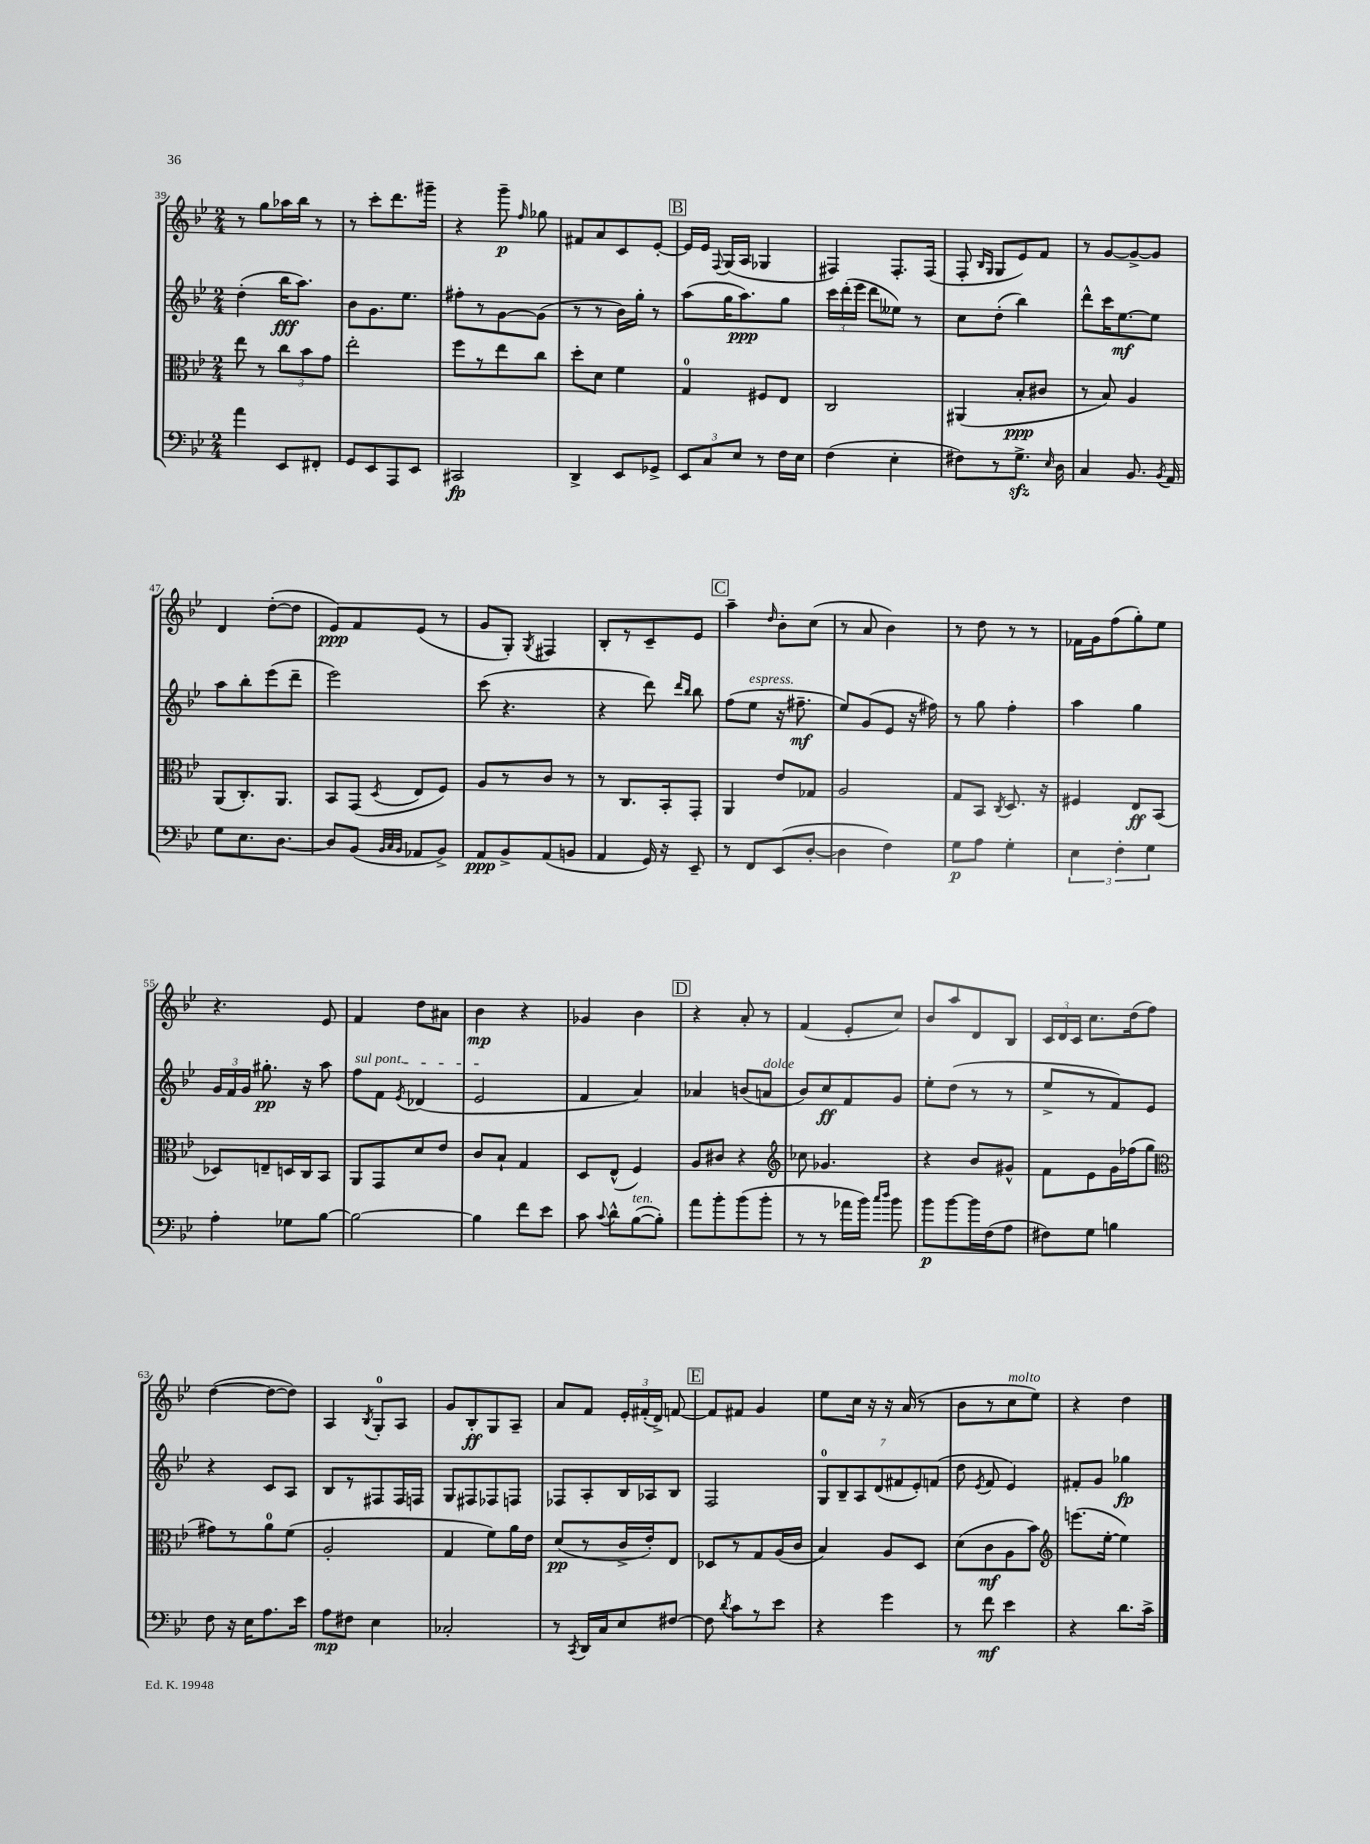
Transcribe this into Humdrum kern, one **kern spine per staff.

**kern	**kern	**kern	**kern
*staff4	*staff3	*staff2	*staff1
*clefF4	*clefC3	*clefG2	*clefG2
*k[b-e-]	*k[b-e-]	*k[b-e-]	*k[b-e-]
*M2/4	*M2/4	*M2/4	*M2/4
4a	8ee-	(4dd'	8r
.	8r	.	8gg
8EE-	12cc	16bb-	16aa-
.	.	8.aa)	16bb-
.	12b-	.	.
8FF#'	.	.	8r
.	12g	.	.
=	=	=	=
8GG	2ee-'	8b-	8r
8EE-	.	8.g	8ccc'
8AAA	.	.	8.ddd
.	.	8.ee-	.
8EE-	.	.	.
.	.	.	16ggg#~
=	=	=	=
2CC#	8ff	8ff#'	4r
.	8r	8r	.
.	8ee-	[8g	8ggg~
.	.	.	16qqff
.	8cc	(8g]	8gg-
=	=	=	=
4DD^	8dd'	8r	8f#
.	8d	8r	8a
8EE-	4f	16b-)	8c
.	.	16gg'	.
8GG-^	.	8r	[8e-'
=	=	=	=
12EE-	4G	(8aa	16e-]
.	.	.	16e-
12C	.	.	.
.	.	.	8qqF
.	.	16gg	(16G
12E-	.	.	.
.	.	8.aa)	16A
8r	8F#	.	4G-
16F	8E-	8gg	.
16E-	.	.	.
=	=	=	=
(4F	2C	24ccc	4F#)
.	.	(24ddd'	.
.	.	24eee-	.
.	.	8ddd	.
4E-'	.	8ee--)	8.F#'
.	.	8r	.
.	.	.	(16F#
=	=	=	=
8F#)	(4AA#	8cc	8F'
.	.	.	16qqB-
.	.	.	16qqG
8r	.	(8dd'	8G
8.G^	8B-'	4bb-)	8e-)
.	8c#	.	8f
16qqE-	.	.	.
16D	.	.	.
=	=	=	=
4C	8r	8ddd^^	8r
.	8B-)	16ccc	[8g
.	.	[8.ee-	.
8.BB-	4A	.	8g^_
.	.	8ee-]	8g]
8qBB-	.	.	.
16AA	.	.	.
=	=	=	=
8G	(8AA	8aa	4d
8.E-	8.C')	8bb-'	.
.	.	(8eee-	([8dd'
[8.D	8.AA	.	.
.	.	8ddd~	8dd]
=	=	=	=
8D]	8BB-	2eee-)	8e-)
(8BB-	(8GG	.	8f
32qqBB-	.	.	.
32qqC	.	.	.
32qqBB-	8qD	.	.
8AA-	8E-	.	(8e-
8BB-^)	8F)	.	8r
=	=	=	=
8AA	8A	(8ccc	8g
8BB-^	8r	4.r	8G')
.	.	.	8qG
(8AA	8c	.	4F#
8BB	8r	.	.
=	=	=	=
4AA	8r	4r	8B-'
.	8.C	.	8r
16GG)	.	8ddd)	8c~
16r	16BB-'	.	.
.	.	16qqddd	.
.	.	16qqbb-	.
8EE-~	8GG'	8bb-	8e-
=	=	=	=
8r	4AA	(8ff	4aa~
8FF	.	8ee-	.
.	.	.	16qqdd
(8EE-	8e-	16r	8b-'
.	.	8.ff#~	.
[8D'	8G-	.	(8cc
=	=	=	=
4D]	2A	8ee-)	8r
.	.	(8g	8a
4F)	.	8e-	4b-)
.	.	16r	.
.	.	16ff#)	.
=	=	=	=
8G	8G	8r	8r
8A	8BB-	8gg	8dd
.	8qC	.	.
4G'	8.D	4ff'	8r
.	.	.	8r
.	16r	.	.
=	=	=	=
6E-	4F#	4aa	16f-
.	.	.	16g
.	.	.	(8ff
6F'	.	.	.
.	8E-	4gg	8gg')
6G	.	.	.
.	(8BB-	.	8ee-
=	=	=	=
4A'	8D-)	24g	4.r
.	.	24f	.
.	.	24g	.
.	8E~	8.gg#'	.
8G-	16D	.	.
.	16C	16r	.
[8B-	8BB-	8aa	8e-
=	=	=	=
2B-_	8AA	8ff	4f
.	8GG	8f	.
.	.	8qe-	.
.	8d	(4d-	8dd
.	8e-	.	8a#
=	=	=	=
4B-]	8c	2e-	4b-
.	8B-`	.	.
8f	4G	.	4r
8e-	.	.	.
=	=	=	=
8c	8D	4f	4g-
8qqc	.	.	.
8d^^	(8E-^^	.	.
([8B-	4F)	4a)	4b-
8B-'])	.	.	.
=	=	=	=
8a	8A	4a-	4r
8b-'	8c#	.	.
(8b-	4r	(8b	8a'
8b-'	.	8a	8r
=	=	=	=
*	*clefG2	*	*
8r	8cc-	8b-)	(4f
8r	4.g-	8cc	.
16a-	.	8f	8e-'
16b-)	.	.	.
16qqcc	.	.	.
16qqdd	.	.	.
8b-	.	8g	8cc)
=	=	=	=
8b-	4r	8ee-'	8b-
[8b-	.	(8dd	8aa
16b-]	8b-	8r	8d
(16F	.	.	.
8A	8g#^^	8r	8B-
=	=	=	=
8F#)	8f	8ee-^	24c
.	.	.	24d
.	.	.	24c
8G	8e-	8r	8.cc
4B	16g	8f)	.
.	(16ff-	.	(16dd
.	8gg	8e-	8ff)
=	=	=	=
*	*clefC3	*	*
8F	8g#)	4r	([4dd
16r	8r	.	.
16E-	.	.	.
8.A	8a	8c	8dd_
.	(8f	8A	8dd])
16e-	.	.	.
=	=	=	=
8A	2A'	8B-	4A
8F#	.	8r	.
.	.	.	8qB-
4E-	.	8F#	8G'
.	.	16F#	8A
.	.	16F	.
=	=	=	=
2C-'	4G	8G	8g
.	.	8F#	8B-'
.	8f)	8F-	8G
.	16a	8F	8A~
.	16e-	.	.
=	=	=	=
8r	(8d	8F-	8a
8qCC	.	.	.
16DD	8r	8A'	8f
16C	.	.	.
8E-	16c^	16B-	24e-'
.	.	.	(24f#'
.	16e-')	16A-	.
.	.	.	24d^)
[8F#	8E-	8B-	[8f
=	=	=	=
8F#]	8D-	2F	8f]
8qd	.	.	.
8c	8r	.	8f#
8r	8G	.	4g
8e-	(16A	.	.
.	16c	.	.
=	=	=	=
4r	4B-)	14G	8ee-
.	.	14B-~	.
.	.	.	16cc
.	.	14A	.
.	.	.	16r
.	.	(14d	.
4g	8A	.	16r
.	.	14f#	.
.	.	.	(16a
.	.	14e-')	.
.	8D	.	8r
.	.	(14f	.
=	=	=	=
8r	(8d	8dd	8b-
.	.	8qe-	.
8f	8c	8f	8r
4e-	8A	4e-)	8cc
.	8b-)	.	8ee-)
=	=	=	=
*	*clefG2	*	*
4r	(8.eee	8f#'	4r
.	.	8g	.
.	[16ee-'	.	.
8.d	4ee-])	4gg-	4dd
16c^	.	.	.
==	==	==	==
*-	*-	*-	*-
